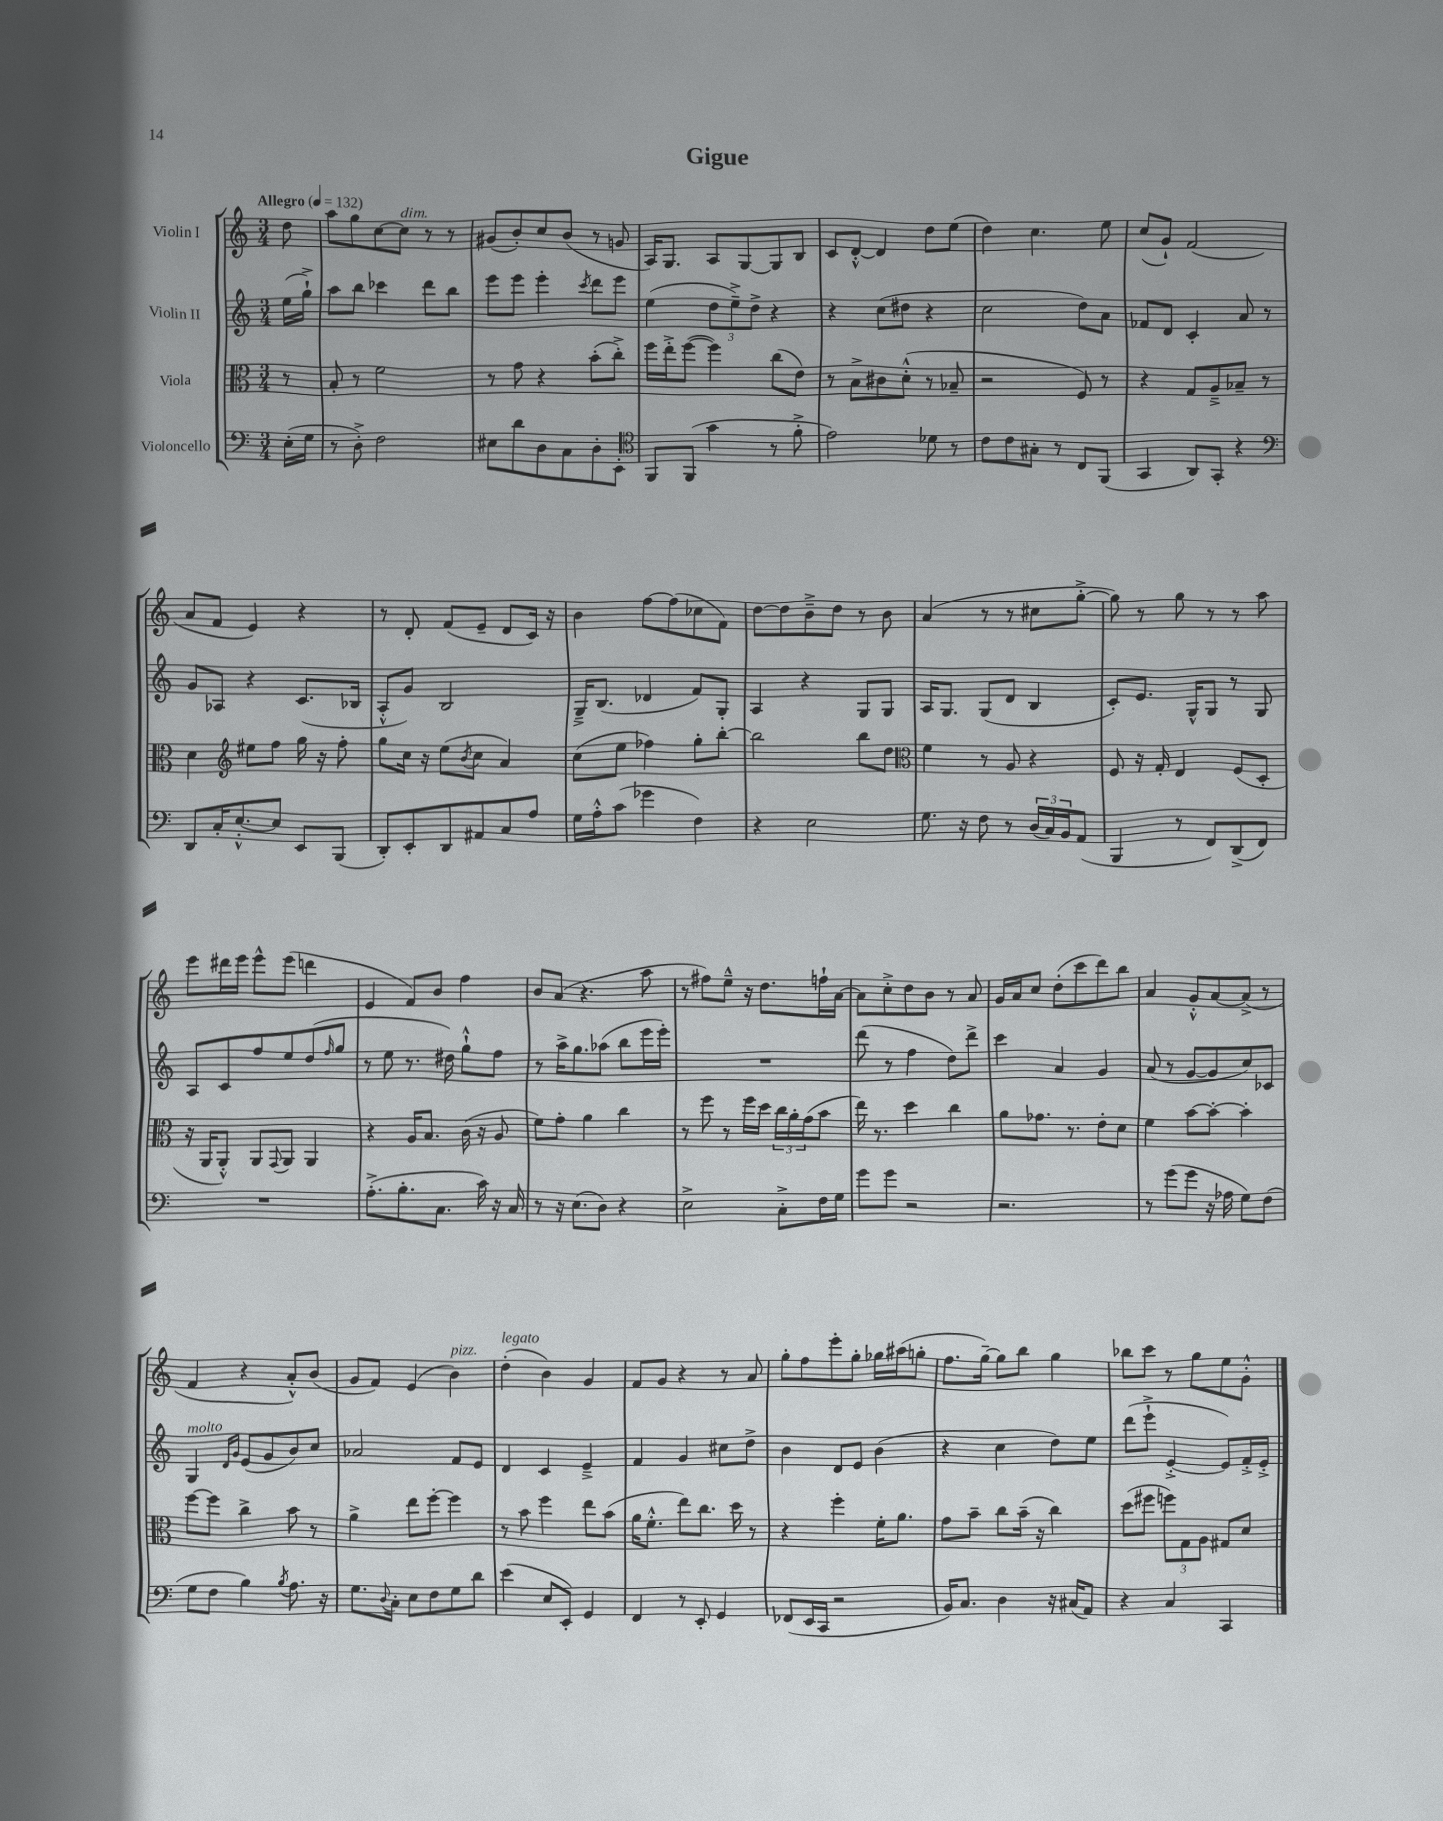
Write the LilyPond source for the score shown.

\header { title = "Gigue" }
<<
\new StaffGroup <<
\new Staff = "s0" \with { instrumentName = "Violin I" } {
    \clef treble \key c \major \numericTimeSignature \time 3/4 \partial 8 \tempo "Allegro" 4 = 132
    d''8 |
    a''8 g''8 c''8~ c''8^\markup { \italic "dim." } r8 r8 |
    gis'8( b'8-.) c''8 b'8( r8 g'8 |
    a16) g8. a8 g8~ g8 b8 |
    c'8 d'8~-.-^ d'4 d''8 e''8( |
    d''4) c''4. e''8 |
    c''8( g'8-!) f'2( |
    a'8 f'8 e'4) r4 |
    r8 d'8-. f'8( e'8-- d'8 c'16) r16 |
    b'4 f''8~ f''8( ces''8 f'8) |
    d''8~ d''8 b'8---> d''8 r8 b'8 |
    a'4( r8 r8 cis''8 g''8~-.-> |
    g''8) r8 g''8 r8 r8 a''8 |
    e'''8 dis'''16 e'''16 e'''8-^ e'''8( d'''4 |
    e'4 f'8) b'8 f''4 |
    b'8 a'8( r4. a''8 |
    r8 fis''8) e''8---^ r16 d''8. f''16-! a'16~ |
    a'8 c''8-.-> d''8 b'8 r8 a'8 |
    g'16 a'16 c''8 d''8-.( c'''8 d'''8) b''8 |
    a'4 g'8-.-^ a'8~ a'8->( r8 |
    f'4 r4 a'8-.-^) b'8( |
    g'8 f'8) e'4( b'4^\markup { \italic "pizz." }) |
    d''4-.^\markup { \italic "legato" }( b'4) g'4 |
    f'8 g'8 r4 r8 a'8 |
    g''8-. f''8 e'''8-. g''8-. ges''16 ais''16( g''8-. |
    f''8. g''16~--) g''8 b''8 g''4 |
    bes''8 c'''8 r8 g''8 e''8 g'8-.-^ \bar "|." |
}
\new Staff = "s1" \with { instrumentName = "Violin II" } {
    \clef treble \key c \major \numericTimeSignature \time 3/4 \partial 8
    e''16( g''16-!->) |
    a''8 b''8 ces'''4 d'''8 b''8 |
    e'''8 e'''8 e'''4-. \acciaccatura { c'''8 } d'''8 e'''8 |
    e''4( \tuplet 3/2 { d''8 e''8--->) d''8-> } r4 |
    r4 c''8( dis''8 r4 |
    c''2 d''8) a'8 |
    fes'8 d'8 c'4-. a'8 r8 |
    g'8 aes8 r4 c'8.( bes16 |
    a8-.-^ g'8) b2 |
    g16---> b8.( des'4 f'8) g8-. |
    a4 r4 g8 g8 |
    a16 g8. g8( d'8 b4 |
    c'8-.) e'8. g16-^ g8 r8 g8 |
    a8 c'8 f''8 e''8 d''8( \grace { f''16 } g''8 |
    r8 e''8 r8. dis''16) g''8-!-^ f''8 |
    r8 a''16-> g''8. aes''8( b''8 e'''16 e'''16-.) |
    R2. |
    d'''8( r8 f''4 d''8) d'''8-> |
    c'''4 a'4 g'4 |
    a'8( r8 g'8~ g'8 c''8) ces'8 |
    g4^\markup { \italic "molto" } \grace { d'16 g'16 } e'8( g'8 b'8) c''8 |
    aes'2 f'8 e'8 |
    d'4 c'4 e'4---> |
    f'4 g'4 cis''8 d''8-> |
    b'4 d'8 e'8 b'4( |
    r4 c''4 d''8) e''8 |
    d'''8( e'''8-!-> e'4~-.-> e'8) f'16-.-> e'16-.-> \bar "|." |
}
\new Staff = "s2" \with { instrumentName = "Viola" } {
    \clef alto \key c \major \numericTimeSignature \time 3/4 \partial 8
    r8 |
    b8-. r8 f'2 |
    r8 g'8 r4 b'8-.( c''8-.->) |
    f''16 e''16-.-> f''8~( f''4) c''8( e'8) |
    r8 b8-> cis'8 d'8-.-^( r8 bes8-- |
    r2 f8) r8 |
    r4 g8 a8---> bes8-- r8 |
    d'4 \clef treble eis''8 f''8 g''16 r16 f''8-. |
    g''8 c''16 r16 e''8( \acciaccatura { b'8 } c''8 a'4) |
    c''8( e''8 fes''4) g''8-. b''8~-. |
    b''2 b''8 d''8 |
    \clef alto f'4 r8 a8 r4 |
    f8 r16 g16-. e4 f8( d8-. |
    r16 a,16 a,8-.-^) a,8 \appoggiatura { g,8 } a,8 a,4 |
    r4 a16 b8. c'16( r16 a8 |
    f'8) g'8-. a'4 c''4 |
    r8 f''8 r8 f''16 d''16 \tuplet 3/2 { c''16 a'16-. g'16( } b'8 |
    e''16) r8. d''4 c''4 |
    a'8 ges'8. r8. e'8-. d'8 |
    f'4 b'8~ b'8~-. b'4-. |
    f''8~ f''8 c''4-> b'8 r8 |
    a'4-> e''8 f''8~-. f''4 |
    r8 b'8 f''4 e''8 b'8( |
    a'16 f'8.-.-^ e''8) c''8. d''16 r8 |
    r4 f''4-. f'16-. a'8. |
    g'8 b'8-- c''8 b'16--( r16 c''4) |
    d''8( fis''8 \tuplet 3/2 { f''8) g8 a8 } gis8 d'8 \bar "|." |
}
\new Staff = "s3" \with { instrumentName = "Violoncello" } {
    \clef bass \key c \major \numericTimeSignature \time 3/4 \partial 8
    e16-.( g16 |
    r8 d8-.->) f2 |
    eis8 d'8 d8 c8 d8-. e,8-. |
    \clef tenor f,8 f,8( g'4 r8 f'8-.-> |
    e'2) des'8 r8 |
    c'8 c'8 gis8-. r8 c8 f,8( |
    g,4 a,8) g,8-. r4 |
    \clef bass d,8 c16-. e8.~-.-^ e8 e,8 b,,8( |
    d,8-.) e,8-. d,8 ais,8 c8 a8 |
    g16 a16-.-^ c'8( ges'4 f4) |
    r4 e2 |
    g8. r16 f8 r8 \tuplet 3/2 { d16( c16) b,16 } a,8( |
    b,,4 r8 f,8) d,8->( f,8) |
    R2. |
    a8.-.->( b8.-. c8. c'16) r16 c16 |
    r8 r16 e8.( d8) r4 |
    e2-> c8-.-> f16 g16 |
    g'8 g'8 r2 |
    r2. |
    r8 g'8( g'8 r16 aes16 g8) f8( |
    g8 f8 b4) \acciaccatura { b8 } a8. r16 |
    g8. \appoggiatura { d8 } c16-. e8 f8 g8 d'8 |
    e'4( e8 e,8-.) g,4 |
    f,4 r8 e,8-. g,4 |
    fes,8( e,16 c,16 r2 |
    b,16) c8. d4 r16 cis16( a,8) |
    r4 c4 c,4 \bar "|." |
}
>>
>>
\layout { \context { \Score \remove "Bar_number_engraver" } }
